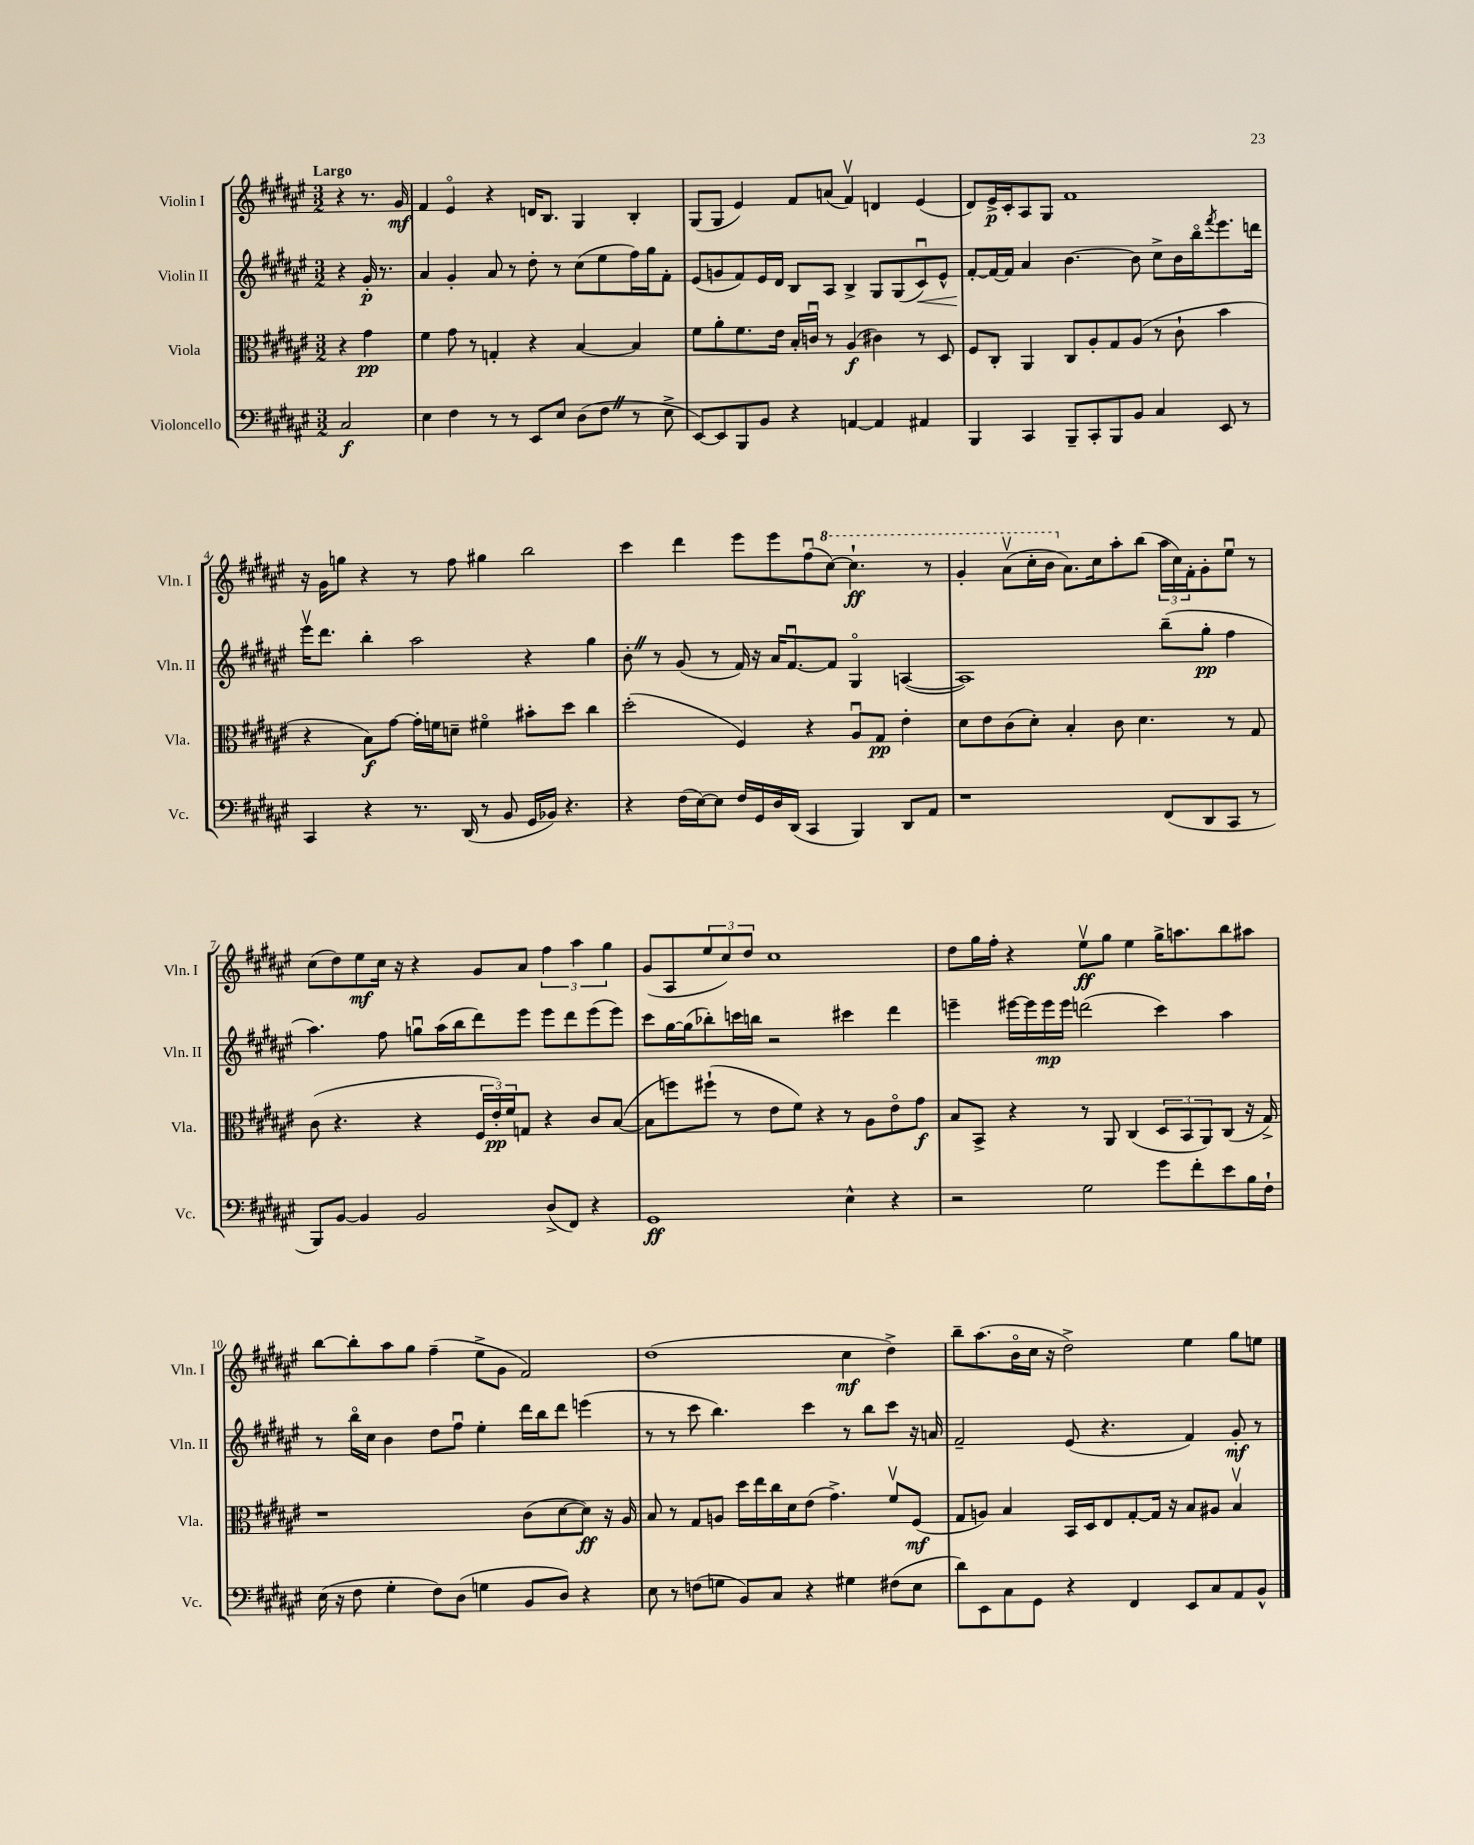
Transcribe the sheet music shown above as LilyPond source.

<<
\new StaffGroup <<
\new Staff = "s0" \with { instrumentName = "Violin I" shortInstrumentName = "Vln. I" } {
    \clef treble \key fis \major \numericTimeSignature \time 3/2 \partial 2 \tempo "Largo"
    r4 r8. gis'16\mf |
    fis'4 eis'4\flageolet r4 d'16 b8. gis4 b4-. |
    gis8( gis8 eis'4) fis'8 a'8( fis'4\upbow) d'4 eis'4( |
    dis'8) eis'16->\p cis'16-. ais8 gis8 fis'1 |
    r16 gis'16 g''8 r4 r8 fis''8 gis''4 b''2 |
    cis'''4 dis'''4 eis'''8 eis'''8 fis''8\downbow( \ottava #1 cis'''8~) cis'''4.-!\ff r8 |
    gis''4-. ais''8\upbow( cis'''16-. b''16 \ottava #0 ais'8.) cis''16 ais''8-. b''8( \tuplet 3/2 { ais''16 cis''16) fis'16-. } gis'8-. eis''8\downbow r8 |
    cis''8( dis''8) eis''8\mf cis''16 r16 r4 gis'8 ais'8 \tuplet 3/2 { fis''4 ais''4 gis''4 } |
    gis'8( ais8 \tuplet 3/2 { eis''8 cis''8) dis''8 } cis''1 |
    dis''8 gis''16 fis''16-. r4 eis''8\upbow\ff gis''8 eis''4 gis''16-> a''8. b''8 ais''8 |
    b''8~ b''8-. ais''8 gis''8 fis''4--( eis''8-> gis'8 fis'2) |
    dis''1( cis''4\mf dis''4->) |
    b''8-- ais''8.( b'16\flageolet cis''16 r16 dis''2->) eis''4 gis''8 e''8 \bar "|." |
}
\new Staff = "s1" \with { instrumentName = "Violin II" shortInstrumentName = "Vln. II" } {
    \clef treble \key fis \major \numericTimeSignature \time 3/2 \partial 2
    r4 gis'16-.\p r8. |
    ais'4 gis'4-. ais'8 r8 dis''8-. r8 cis''8( eis''8 fis''16) gis''16 fis'8-. |
    eis'8( g'8 fis'8) eis'16 dis'16 b8 ais8 b4-> gis8 gis8( cis'8\downbow\<) eis'8-^ |
    fis'8~-.\! fis'16~ fis'16 ais'4 b'4.~ b'8 cis''8-> b'16 b''16\flageolet \acciaccatura { fis'''8 } eis'''8. d'''16 |
    eis'''16\upbow dis'''8. b''4-. ais''2 r4 gis''4 |
    b'8-. \once \override BreathingSign.text = \markup { \musicglyph "scripts.caesura.straight" } \breathe r8 gis'8( r8 fis'16) r16 ais'16 fis'8.~\downbow fis'8 gis4\flageolet a4~( |
    a1) b''8--( gis''8-.\pp fis''4 |
    ais''4.) fis''8 g''8\downbow ais''16( b''16 dis'''8) eis'''8 eis'''8 dis'''8 eis'''8( eis'''8) |
    cis'''8 gis''16~ gis''16( bes''8-.) c'''16 b''16 r2 cis'''4 dis'''4 |
    e'''4-- eis'''16~ eis'''16 eis'''16\mp eis'''16 d'''2( cis'''4) ais''4 |
    r8 b''16\flageolet cis''16 b'4 dis''8 fis''8\downbow eis''4-. dis'''16 b''16 dis'''8 e'''4( |
    r8 r8 cis'''8 b''4.) cis'''4 r8 b''8 cis'''8 r16 a'16 |
    fis'2-- eis'8( r4. fis'4) gis'8-.\mf r8 \bar "|." |
}
\new Staff = "s2" \with { instrumentName = "Viola" shortInstrumentName = "Vla." } {
    \clef alto \key fis \major \numericTimeSignature \time 3/2 \partial 2
    r4 gis'4\pp |
    fis'4 gis'8 r8 g4-. r4 b4~ b4 |
    fis'8 ais'8-. fis'8. eis'16 b16-. c'16\downbow r8 ais4\f( cis'4) r8 dis8 |
    fis8 cis8-. ais,4 cis8 ais8-. gis8 ais8( r8 cis'8-! b'4 |
    r4 b8\f) gis'8~ gis'16-. f'16 d'8-- fis'4\flageolet bis'8-. dis''8 cis''4 |
    dis''2-.( fis4) r4 ais8\downbow gis8\pp eis'4-. |
    dis'8 eis'8 cis'8( dis'8-.) b4-. cis'8 dis'4. r8 gis8 |
    cis'8( r4. r4 \tuplet 3/2 { fis16 eis'16-.\pp) fis'16 } g8 r4 cis'8 b8~( |
    b8 f''8) fis''8-!( r8 eis'8 fis'8) r4 r8 ais8 eis'8\flageolet gis'8\f |
    b8 b,8-> r4 r8 ais,8 cis4( \tuplet 3/2 { dis8 b,8 ais,8) } cis8( r16 gis16->) |
    r1 cis'8( dis'8~ dis'8\ff) r16 ais16 |
    b8 r8 gis8 a8 dis''16 eis''16 cis''16 dis'16 eis'8( gis'4.->) fis'8\upbow fis8\mf( |
    gis8 a8) b4 b,16 dis16 eis8 gis8~-. gis16 r16 b8 ais8 b4\upbow \bar "|." |
}
\new Staff = "s3" \with { instrumentName = "Violoncello" shortInstrumentName = "Vc." } {
    \clef bass \key fis \major \numericTimeSignature \time 3/2 \partial 2
    cis2\f |
    eis4 fis4 r8 r8 eis,8 eis8 dis8( fis8 \once \override BreathingSign.text = \markup { \musicglyph "scripts.caesura.straight" } \breathe r8 eis8-> |
    eis,8~) eis,8 b,,8 b,8 r4 a,4~ a,4 ais,4 |
    b,,4 cis,4 b,,8-- cis,8-. b,,8 b,8 cis4 eis,8 r8 |
    cis,4 r4 r8. dis,16( r8 b,8 gis,16 bes,16) r4. |
    r4 fis16( eis16~) eis8 fis16 gis,16 dis16 dis,16( cis,4 b,,4) dis,8 ais,8 |
    r1 fis,8( dis,8 cis,8 r8 |
    b,,8) b,8~ b,4 b,2 dis8->( fis,8) r4 |
    gis,1\ff eis4-^ r4 |
    r2 gis2 gis'8 fis'8-. eis'8 b16 fis16-! |
    eis16( r16 fis8 gis4-. fis8) dis8( g4 b,8 dis8) r4 |
    eis8 r8 f8( g8 b,8) cis8 r4 gis4 fis8( eis8 |
    dis'8) eis,8 cis8 gis,8 r4 fis,4 eis,8 cis8 ais,8 b,8-^ \bar "|." |
}
>>
>>
